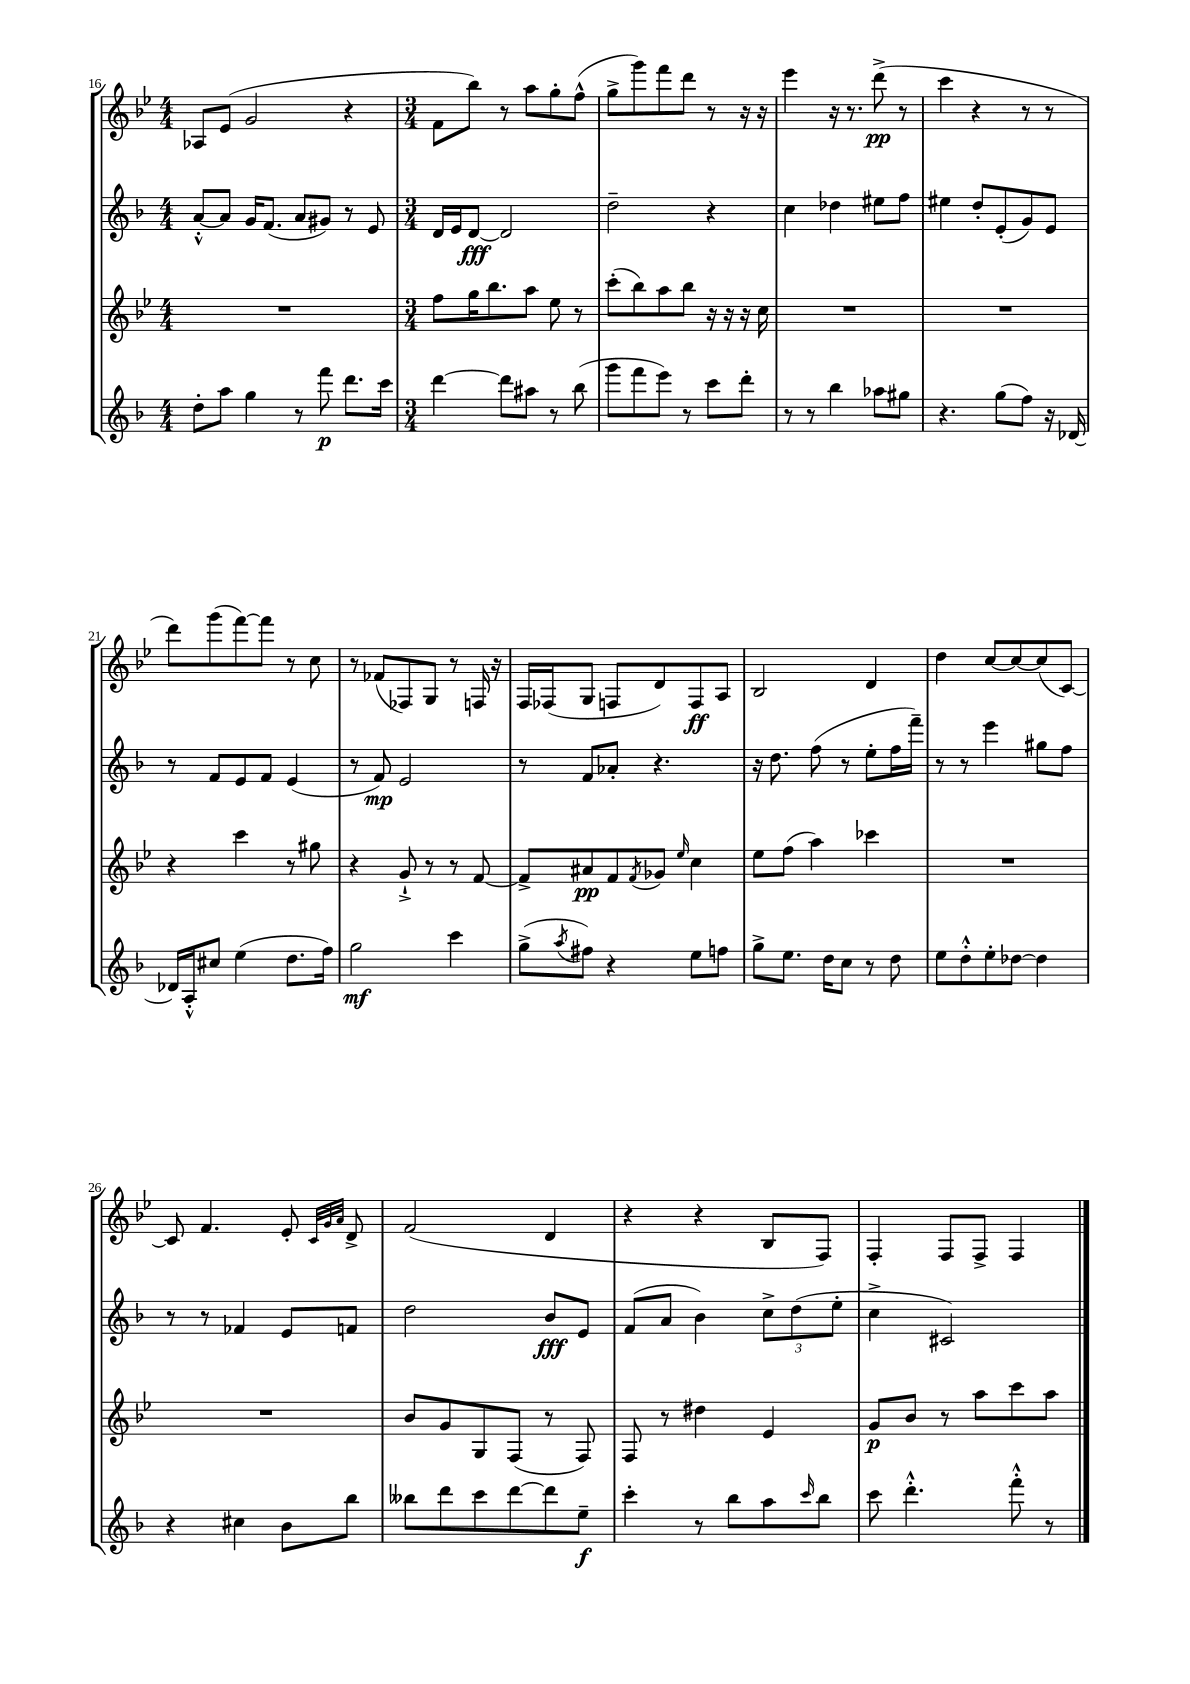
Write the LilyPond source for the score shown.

<<
\new StaffGroup <<
\new Staff = "s0" {
    \clef treble \key bes \major \numericTimeSignature \time 4/4
    aes8 ees'8( g'2 r4 |
    \numericTimeSignature \time 3/4 f'8 bes''8) r8 a''8 g''8-. f''8-^( |
    g''8-> g'''8) f'''8 d'''8 r8 r16 r16 |
    ees'''4 r16 r8. d'''8->\pp( r8 |
    c'''4 r4 r8 r8 |
    d'''8) g'''8( f'''8~) f'''8 r8 c''8 |
    r8 fes'8( fes8) g8 r8 f16 r16 |
    f16 fes16( g8 f8 d'8) f8\ff a8 |
    bes2 d'4 |
    d''4 c''8~ c''8~ c''8( c'8~) |
    c'8 f'4. ees'8-. \grace { c'32 g'32 a'32 } d'8-> |
    f'2( d'4 |
    r4 r4 bes8 f8) |
    f4-. f8 f8-> f4 \bar "|." |
}
\new Staff = "s1" {
    \clef treble \key f \major \numericTimeSignature \time 4/4
    a'8~-.-^ a'8 g'16 f'8.( a'8 gis'8) r8 e'8 |
    \numericTimeSignature \time 3/4 d'16 e'16 d'8~\fff d'2 |
    d''2-- r4 |
    c''4 des''4 eis''8 f''8 |
    eis''4 d''8-. e'8-.( g'8) e'8 |
    r8 f'8 e'8 f'8 e'4( |
    r8 f'8\mp) e'2 |
    r8 f'8 aes'8-. r4. |
    r16 d''8. f''8( r8 e''8-. f''16 f'''16--) |
    r8 r8 e'''4 gis''8 f''8 |
    r8 r8 fes'4 e'8 f'8 |
    d''2 bes'8\fff e'8 |
    f'8( a'8 bes'4) \tuplet 3/2 { c''8-> d''8( e''8-. } |
    c''4-> cis'2) \bar "|." |
}
\new Staff = "s2" {
    \clef treble \key bes \major \numericTimeSignature \time 4/4
    R1 |
    \numericTimeSignature \time 3/4 f''8 g''16 bes''8. a''8 ees''8 r8 |
    c'''8-.( bes''8) a''8 bes''8 r16 r16 r16 c''16 |
    R2. |
    R2. |
    r4 c'''4 r8 gis''8 |
    r4 g'8-!-> r8 r8 f'8~ |
    f'8-> ais'8\pp f'8 \acciaccatura { f'8 } ges'8 \grace { ees''16 } c''4 |
    ees''8 f''8( a''4) ces'''4 |
    R2. |
    R2. |
    bes'8 g'8 g8 f8( r8 f8) |
    f8 r8 dis''4 ees'4 |
    g'8\p bes'8 r8 a''8 c'''8 a''8 \bar "|." |
}
\new Staff = "s3" {
    \clef treble \key f \major \numericTimeSignature \time 4/4
    d''8-. a''8 g''4 r8 f'''8\p d'''8. c'''16 |
    \numericTimeSignature \time 3/4 d'''4~ d'''8 ais''8 r8 bes''8( |
    g'''8 f'''8 e'''8) r8 c'''8 d'''8-. |
    r8 r8 bes''4 aes''8 gis''8 |
    r4. g''8( f''8) r16 des'16~ |
    des'16 a16-.-^ cis''8 e''4( d''8. f''16) |
    g''2\mf c'''4 |
    g''8->( \acciaccatura { a''8 } fis''8) r4 e''8 f''8 |
    g''8-> e''8. d''16 c''8 r8 d''8 |
    e''8 d''8-.-^ e''8-. des''8~ des''4 |
    r4 cis''4 bes'8 bes''8 |
    beses''8 d'''8 c'''8 d'''8~ d'''8 e''8--\f |
    c'''4-. r8 bes''8 a''8 \grace { c'''16 } bes''8 |
    c'''8 d'''4.-.-^ f'''8-.-^ r8 \bar "|." |
}
>>
>>
\layout { \context { \Score currentBarNumber = #16 } }
